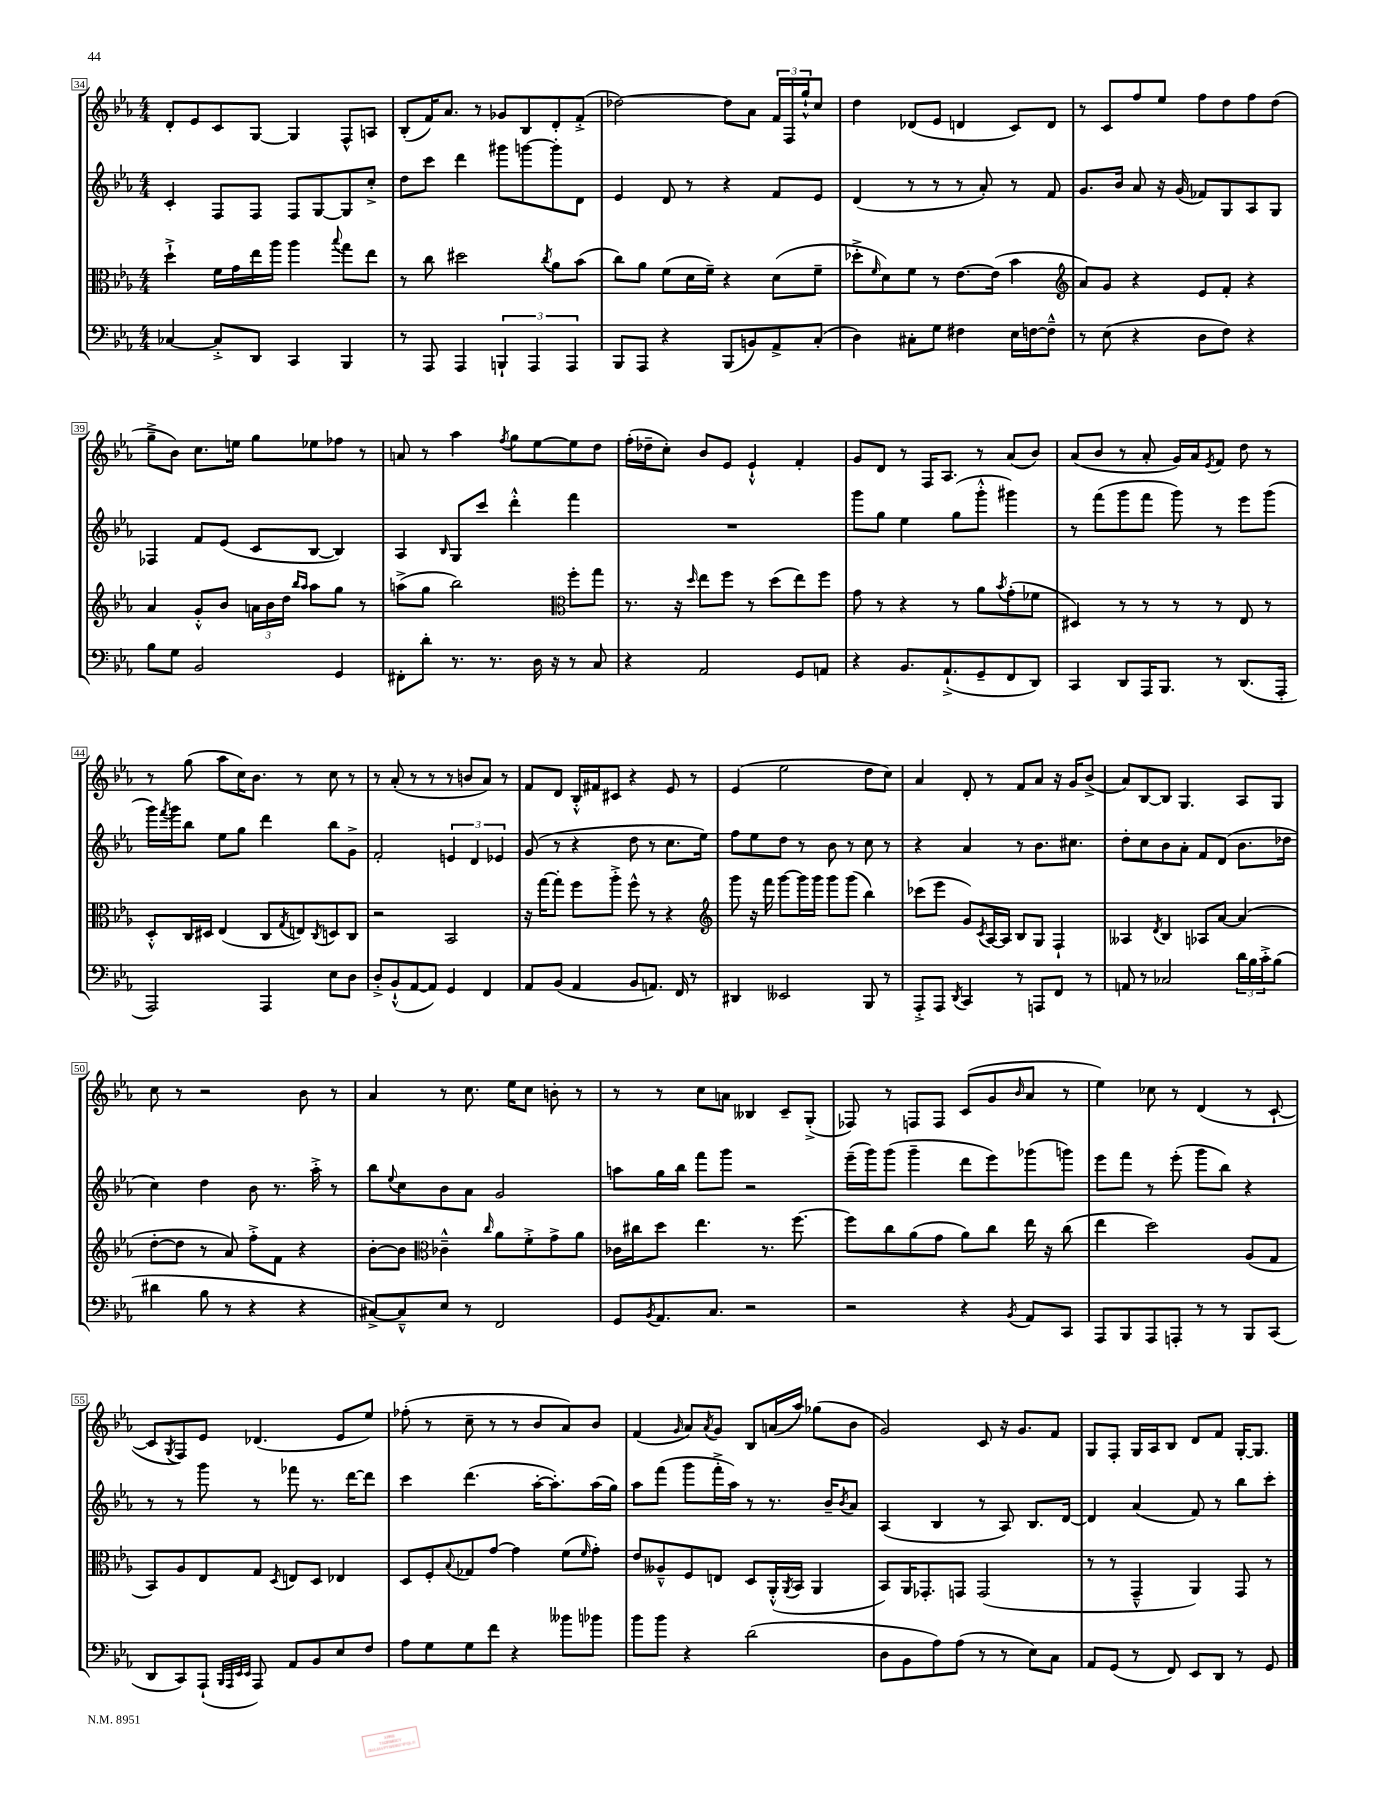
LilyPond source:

<<
\new StaffGroup <<
\new Staff = "s0" {
    \clef treble \key ees \major \numericTimeSignature \time 4/4
    d'8-. ees'8 c'8 g8~ g4 f8-^ a8 |
    bes8-.( f'16) aes'8. r8 ges'8 bes8 d'8-. f'8-.->( |
    des''2~) des''8 aes'8 \tuplet 3/2 { f'16 f16 g''16-!-^ } c''8 |
    d''4 des'8( ees'8 d'4 c'8) d'8 |
    r8 c'8 f''8 ees''8 f''8 d''8 f''8 d''8( |
    g''8---> bes'8) c''8. e''16 g''8 ees''8 fes''8 r8 |
    a'8 r8 aes''4 \acciaccatura { f''8 } g''8 ees''8~ ees''8 d''8 |
    f''16-.( des''16-- c''8-.) bes'8 ees'8 ees'4-!-^ f'4-. |
    g'8 d'8 r8 f16 aes8. r8 aes'8( bes'8) |
    aes'8( bes'8 r8 aes'8-. g'16) aes'16 \acciaccatura { ees'8 } f'8 d''8 r8 |
    r8 g''8( aes''8 c''16) bes'8. r8 c''8 r8 |
    r8 aes'8-.( r8 r8 r8 b'8 aes'8) r8 |
    f'8 d'8 bes16-.-^ fis'16 cis'8 r4 ees'8 r8 |
    ees'4( ees''2 d''8 c''8) |
    aes'4 d'8-. r8 f'8 aes'8 r16 g'16 bes'8->( |
    aes'8) bes8~ bes8 g4. aes8 g8 |
    c''8 r8 r2 bes'8 r8 |
    aes'4 r8 c''8. ees''16 c''8 b'8-. r8 |
    r8 r8 c''8 a'8 beses4 c'8-- g8-.->( |
    fes8) r8 f8 f8 c'8( g'8 \grace { bes'16 } aes'8 r8 |
    ees''4) ces''8 r8 d'4( r8 c'8~-! |
    c'8 \acciaccatura { g8 } f8) ees'8 des'4.( ees'8 ees''8) |
    fes''8-.( r8 c''8-- r8 r8 bes'8 aes'8) bes'8 |
    f'4( \grace { g'16 } aes'8) \acciaccatura { aes'8 } g'8 bes8 a'16( aes''16) ges''8( bes'8 |
    g'2) c'8 r16 g'8. f'8 |
    g8 f8-. g16 aes16 bes8 d'8 f'8 g16~-. g8. \bar "|." |
}
\new Staff = "s1" {
    \clef treble \key ees \major \numericTimeSignature \time 4/4
    c'4-. f8 f8 f8 g8~ g8 c''8-.-> |
    d''8 c'''8 d'''4 gis'''8 g'''8~ g'''8-. d'8 |
    ees'4 d'8 r8 r4 f'8 ees'8 |
    d'4( r8 r8 r8 aes'8-.) r8 f'8 |
    g'8. bes'16 aes'8 r16 g'16( fes'8) g8 aes8 g8 |
    fes4 f'8 ees'8( c'8 bes8~ bes4) |
    aes4 \grace { bes16 } g8 c'''8 d'''4-.-^ f'''4 |
    R1 |
    g'''8 g''8 ees''4 g''8( g'''8-.-^ gis'''4) |
    r8 f'''8( g'''8 f'''8 g'''8) r8 ees'''8 g'''8( |
    g'''16) \acciaccatura { f'''8 } g'''16 bes''8 ees''8 g''8 d'''4 bes''8 g'8-> |
    f'2-. \tuplet 3/2 { e'4 d'4 ees'4 } |
    g'8( r8 r4 d''8 r8 c''8. ees''16) |
    f''8 ees''8 d''8 r8 bes'8 r8 c''8 r8 |
    r4 aes'4 r8 bes'8. cis''8. |
    d''8-. c''8 bes'8 aes'8-. f'8 d'8( bes'8. des''16 |
    c''4) d''4 bes'8 r8. aes''16-.-> r8 |
    bes''8 \appoggiatura { ees''8 } c''8 bes'8 aes'8 g'2 |
    a''8 g''16 bes''16 f'''8 g'''8 r2 |
    ees'''16--( g'''16) g'''8( g'''4-- d'''8 ees'''8) ges'''8( g'''8) |
    ees'''8 f'''8 r8 ees'''8-.( g'''8 bes''8) r4 |
    r8 r8 g'''8 r8 fes'''8 r8. d'''16~ d'''8 |
    c'''4 d'''4.( aes''16~-. aes''8.-.) aes''16( g''16) |
    aes''8 f'''8( g'''8 f'''16-.-> aes''16) r8 r8. bes'16-- \acciaccatura { bes'8 } aes'8 |
    aes4( bes4 r8 aes8) bes8. d'16~ |
    d'4 aes'4( f'8) r8 bes''8 c'''8-. \bar "|." |
}
\new Staff = "s2" {
    \clef alto \key ees \major \numericTimeSignature \time 4/4
    d''4-!-> f'16 g'16 ees''16 aes''16 aes''4 \appoggiatura { bes''8 } g''8 ees''8 |
    r8 c''8 dis''2 \acciaccatura { c''8 } aes'8 bes'8( |
    c''8) aes'8 f'8( d'16 f'16--) r4 d'8( f'8-- |
    des''8-.-> \grace { f'16 } d'8) f'8 r8 ees'8.~ ees'16( bes'4 |
    \clef treble aes'8) g'8 r4 ees'8 f'8-. r4 |
    aes'4 g'8-.-^ bes'8 \tuplet 3/2 { a'16 bes'16 d''16 } \grace { bes''16 aes''16 } aes''8 g''8 r8 |
    a''8->( g''8 bes''2) \clef alto f''8-. g''8 |
    r8. r16 \grace { d''16 } ees''8 f''8 r8 d''8( ees''8) f''8 |
    g'8 r8 r4 r8 aes'8 \acciaccatura { bes'8 } g'8-.( fes'8 |
    dis4) r8 r8 r8 r8 ees8 r8 |
    d8-.-^ c16 dis16 ees4( c8 \acciaccatura { g8 } e8) \acciaccatura { c8 } d8 c8 |
    r2 bes,2 |
    r16 g''16~ g''8-. f''8 aes''8-.-> f''8-^ r8 r4 |
    \clef treble g'''8 r16 f'''16 g'''8~ g'''16 g'''16 g'''8 g'''8( bes''4) |
    ces'''8( ees'''8 g'8) \acciaccatura { c'8 } aes16~ aes16 bes8 g8 f4-! |
    aeses4 \acciaccatura { d'8 } bes4 aes8 aes'8~ aes'4( |
    d''8~-. d''8 r8 aes'8) f''8-.-> f'8 r4 |
    bes'8~-. bes'8 \clef alto ces'4---^ \grace { c''16 } aes'8 f'8-.-> g'8-> aes'8 |
    ces'16 cis''16 d''8 ees''4. r8. f''8.~ |
    f''8 c''8 aes'8( g'8 aes'8) c''8 ees''16 r16 c''8( |
    ees''4 d''2) aes8( g8 |
    bes,8) aes8 ees8 g8 \acciaccatura { d8 } e8 d8 ees4 |
    d8 f8-. \appoggiatura { bes8 } ges8 g'8~ g'4 f'8( \grace { f'16 } g'8-.) |
    ees'8 aeses8---^ f8 e8 d8 aes,16-.-^( \acciaccatura { aes,8 } bes,16 aes,4 |
    bes,8) aes,16 ges,8.-. g,8 g,2( |
    r8 r8 g,4---^ aes,4) g,8 r8 \bar "|." |
}
\new Staff = "s3" {
    \clef bass \key ees \major \numericTimeSignature \time 4/4
    ces4~ ces8-.-> d,8 c,4 bes,,4 |
    r8 aes,,8 aes,,4 \tuplet 3/2 { b,,4-! aes,,4 aes,,4 } |
    bes,,8 aes,,8 r4 bes,,8( b,8) aes,8-> c8-.( |
    d4) cis8-. g8 fis4 ees16 f16~ f8---^ |
    r8 ees8( r4 d8 f8) r4 |
    bes8 g8 bes,2 g,4 |
    fis,8-. d'8-. r8. r8. d16 r16 r8 c8 |
    r4 aes,2 g,8 a,8 |
    r4 bes,8. aes,8.-!->( g,8-- f,8 d,8) |
    c,4 d,8 aes,,16 bes,,8. r8 d,8.( aes,,16-. |
    aes,,2) aes,,4 ees8 d8 |
    d8-.-> bes,8-!-^( aes,8~ aes,8) g,4 f,4 |
    aes,8 bes,8( aes,4 bes,8 a,8.) f,16 r8 |
    dis,4 eeses,2 bes,,8 r8 |
    aes,,8-.-> aes,,8 \acciaccatura { d,8 } c,4 r8 a,,8 f,8 r8 |
    a,8 r8 ces2 \tuplet 3/2 { d'16 bes16 c'16-.-> } bes8( |
    dis'4 bes8 r8 r4 r4 |
    cis8~->) cis8---^ ees8 r8 f,2 |
    g,8 \acciaccatura { bes,8 } aes,8. c8. r2 |
    r2 r4 \acciaccatura { bes,8 } aes,8 c,8 |
    aes,,8 bes,,8 aes,,8 a,,8-. r8 r8 bes,,8 c,8( |
    d,8 c,8) aes,,8-!( \grace { bes,,32 aes,,32 ees,32 ees,32 } aes,,8) aes,8 bes,8 ees8 f8 |
    aes8 g8 g8 f'8 r4 beses'8 bes'8 |
    bes'8 bes'8 r4 d'2( |
    d8 bes,8 aes8) aes8( r8 r8 ees8) c8 |
    aes,8 g,8( r8 f,8) ees,8 d,8 r8 g,8 \bar "|." |
}
>>
>>
\layout { \context { \Score currentBarNumber = #34 \override BarNumber.stencil = #(make-stencil-boxer 0.1 0.3 ly:text-interface::print) } }
